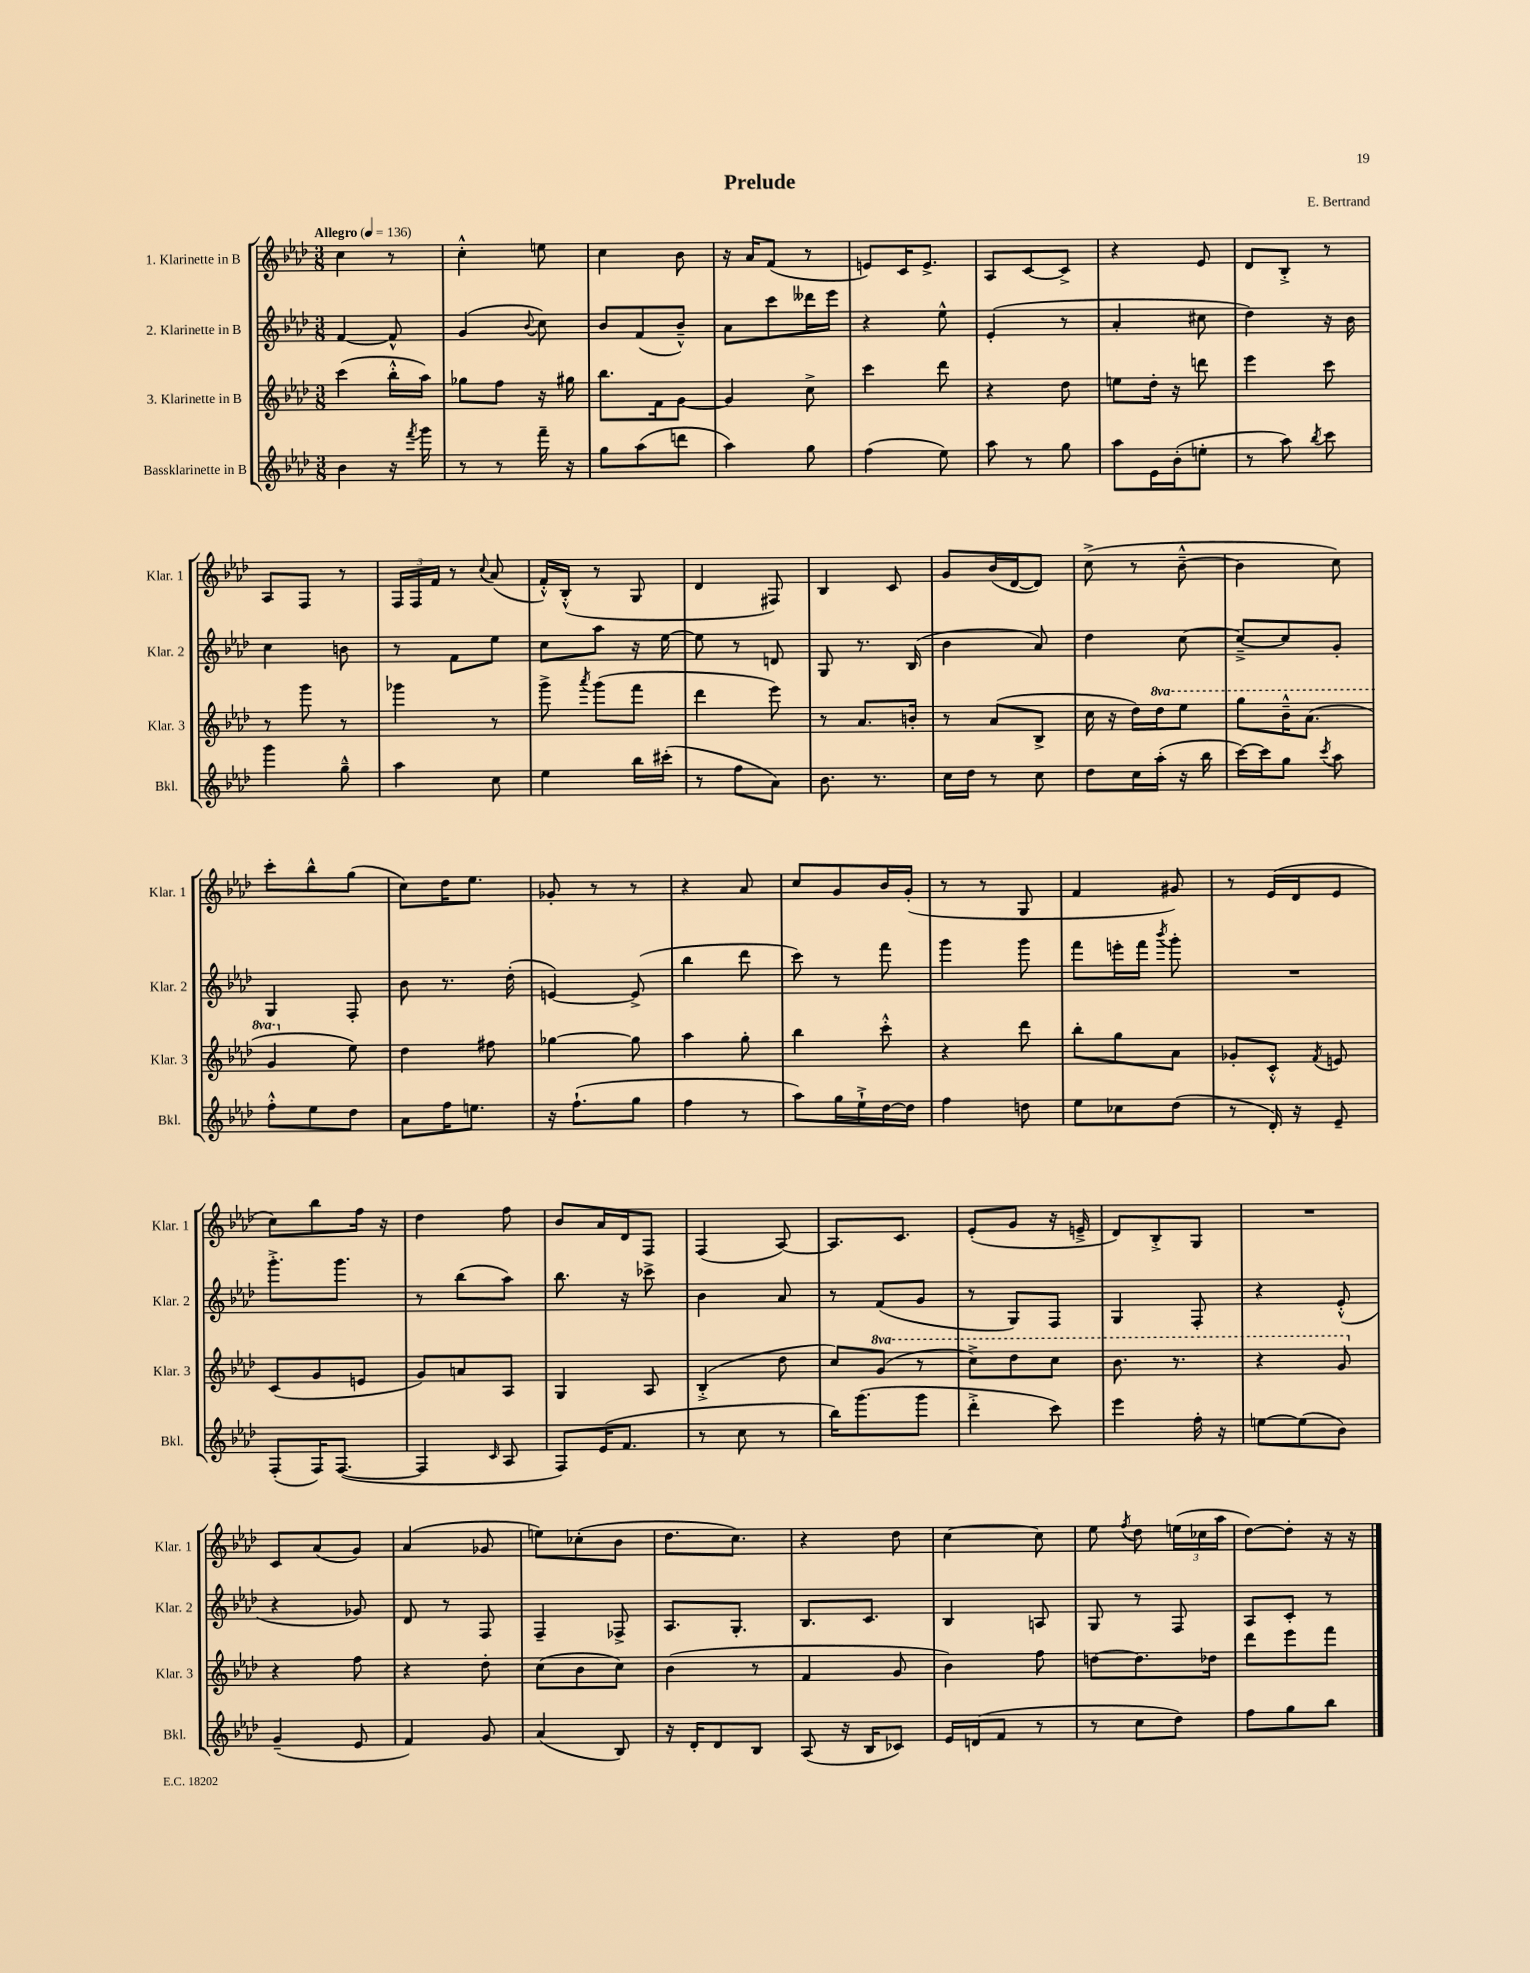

**kern	**kern	**kern	**kern
*part4	*part3	*part2	*part1
*staff4	*staff3	*staff2	*staff1
*I"Bassklarinette in B	*I"3. Klarinette in B	*I"2. Klarinette in B	*I"1. Klarinette in B
*I'Bkl.	*I'Klar. 3	*I'Klar. 2	*I'Klar. 1
*clefG2	*clefG2	*clefG2	*clefG2
*k[b-e-a-d-]	*k[b-e-a-d-]	*k[b-e-a-d-]	*k[b-e-a-d-]
*M3/8	*M3/8	*M3/8	*M3/8
*MM136	*MM136	*MM136	*MM136
=1	=1	=1	=1
!	!	!	!LO:TX:a:B:t=Allegro
4b-\	(4ccc\	[4f/	4cc\
16r	16bb-'^^\LL	8f^^/]	8r
8qfff/	.	.	.
16ggg\	16aa-\JJ)	.	.
=2	=2	=2	=2
8r	8gg-X\L	(4g/	4cc'^^\
8r	8ff\J	.	.
.	.	8qqb-/	.
16fff~\	16r	8cc\)	8een\
16r	16gg#X\	.	.
=3	=3	=3	=3
8gg\L	8.bb-\L	8b-/L	4cc\
(8aa-\	.	(8f/	.
.	16f\k	.	.
8dddn\J	[8g\J	8b-~^^/J)	8b-\
=4	=4	=4	=4
4aa-\)	4g/]	8a-\L	16r
.	.	.	16a-/KL
.	.	8ccc\	(8f/J
8gg\	8cc^\	16ddd--X\L	8r
.	.	16eee-\JJ	.
=5	=5	=5	=5
(4ff\	4ccc\	4r	8en/L)
.	.	.	16c/K
.	.	.	8.e^/J
8ee-\)	8ddd-\	8ee-^^\	.
=6	=6	=6	=6
8aa-\	4r	(4e-'/	8A-/L
8r	.	.	[8c/
8gg\	8dd-\	8r	8c^/J]
=7	=7	=7	=7
8aa-\L	8een\L	4a-'/	4r
16e-\L	16dd-'\Jk	.	.
(16b-'\J	16r	.	.
8een'\J	8dddn\	8cc#X\	8e-/
=8	=8	=8	=8
8r	4eee-\	4dd-\)	8d-/L
8aa-\)	.	.	8B-'^/J
8qbb-/	.	.	.
8ccc\	8ccc\	16r	8r
.	.	16b-\	.
!!LO:LB:g=z
=9	=9	=9	=9
4ggg\	8r	4cc\	8A-/L
.	8ggg\	.	8F/J
8gg~^^\	8r	8bn\	8r
=10	=10	=10	=10
4aa-\	4ggg-X\	8r	24F/LL
.	.	.	24F/
.	.	.	24f/JJ
.	.	8f\L	8r
.	.	.	8qqcc/
8cc\	8r	8ee-\J	(8a-/
=11	=11	=11	=11
4ee-\	8ggg^\	8cc\L	16f'^^/LL)
.	.	.	(16B-'^^/JJ
.	8qaaa-/	.	.
.	(8ggg\L	8aa-\J	8r
16bb-\LL	8fff\J	16r	8G/
(16ccc#X'\JJ	.	[16ee-\	.
=12	=12	=12	=12
8r	4ddd-\	8ee-\]	4d-/
8ff\L	.	8r	.
8a-\J)	8eee-\)	8dn/	8F#X/)
=13	=13	=13	=13
8.b-\	8r	8G/	4B-/
.	8.a-/L	8.r	.
8.r	.	.	.
.	.	.	8c/
.	16bn'/Jk	(16B-/	.
=14	=14	=14	=14
16cc\LL	8r	4b-\	8g/L
16dd-\JJ	.	.	.
8r	(8a-/L	.	(16b-/L
.	.	.	[16d-/J
8cc\	8B-^/J	8a-/)	8d-/J])
=15	=15	=15	=15
8dd-\L	16cc\	4dd-\	(8cc^\
.	16r	.	.
16cc\L	16dd-\LL)	.	8r
*	*8va	*	*
(16aa-'\JJ	16ddd-\J	.	.
16r	8eee-\J	[8cc\	[8b-~^^\
16bb-\	.	.	.
=16	=16	=16	=16
[16ccc\LL)	8ggg\L	8cc~^/L_	4b-\]
16ccc\J]	.	.	.
8gg\J	16bb-~^^\K	8cc/]	.
.	(8.aa-\J	.	.
8qccc/	.	.	.
8aa-\	.	8g'/J	8cc\)
!!LO:LB:g=z
=17	=17	=17	=17
8ff'^^\L	4gg/	4G/	8ccc'\L
8ee-\	.	.	8bb-^^\
*	*X8va	*	*
8dd-\J	8ee-\)	8F'/	(8gg\J
=18	=18	=18	=18
8a-\L	4dd-\	8b-\	8cc\L)
16ff\K	.	8.r	16dd-\K
8.een\J	.	.	8.ee-\J
.	8ff#X\	.	.
.	.	(16dd-'\	.
=19	=19	=19	=19
16r	[4gg-X\	[4en/)	8g-X'/
(8.ff`\L	.	.	.
.	.	.	8r
8gg\J	8gg-\]	(8e^/]	8r
=20	=20	=20	=20
4ff\	4aa-\	4bb-\	4r
8r	8gg'\	8ddd-\	8a-/
=21	=21	=21	=21
8aa-\L)	4bb-\	8ccc\)	8cc/L
16gg\L	.	8r	8g/
16ee-`^\	.	.	.
[16dd-\	8ccc'^^\	8fff\	16b-/L
16dd-\JJ]	.	.	(16g'/JJ
=22	=22	=22	=22
4ff\	4r	4ggg\	8r
.	.	.	8r
8ddn\	8ddd-\	8ggg\	8G/
=23	=23	=23	=23
8ee-\L	8bb-'\L	8fff\L	4f/
8cc-X\	8gg\	16eeen'\L	.
.	.	16fff\JJ	.
.	.	8qbbb-/	.
(8dd-\J	8a-\J	8ggg'\	8g#X/)
=24	=24	=24	=24
8r	8g-X'/L	4.r	8r
16d-'/)	8c'^^/J	.	(16e-/LL
16r	.	.	16d-/J
.	8qf/	.	.
8e-~/	8en/	.	8e-/J
!!LO:LB:g=z
=25	=25	=25	=25
(8F'/L	(8c/L	8.ggg'^\L	8cc\L)
16F/K)	8g/	.	8bb-\
([8.F/J	.	8.ggg\J	.
.	8en/J	.	16ff\Jk
.	.	.	16r
=26	=26	=26	=26
4F/]	8g/L)	8r	4dd-\
.	8an/	(8bb-\L	.
16qqc/	.	.	.
8A-/	8A-/J	8aa-\J)	8ff\
=27	=27	=27	=27
8F/L)	4G/	8.bb-\	8b-/L
(16e-/K	.	.	16a-/L
8.f/J	.	16r	16d-/J
.	8A-/	8ccc-X^\	8F/J
=28	=28	=28	=28
8r	(4B-'^/	4b-\	(4F/
8cc\	.	.	.
8r	8dd-\	8a-/	[8A-/)
=29	=29	=29	=29
16bb-\KL)	8cc/L)	8r	8.A-/L]
(8.ggg\	.	.	.
*	*8va	*	*
.	(8gg/J	(8f/L	.
.	.	.	8.c/J
8ggg\J	8r	8g/J	.
=30	=30	=30	=30
4ddd-'^\	8ccc^\L)	8r	(8e-'/L
.	8ddd-\	8G/L)	8g/J
8ccc\)	8ccc\J	8F/J	16r
.	.	.	16en~^/
=31	=31	=31	=31
4eee-\	8.bb-\	4G/	8d-/L)
.	.	.	8B-'^/
.	8.r	.	.
16ff'\	.	8F'/	8G/J
16r	.	.	.
=32	=32	=32	=32
[8een\L	4r	4r	4.r
(8ee\]	.	.	.
8b-\J)	8gg/	(8e-'^^/	.
!!LO:LB:g=z
=33	=33	=33	=33
*	*X8va	*	*
(4g~/	4r	4r	8c/L
.	.	.	(8a-/
8e-/	8ff\	8g-X/)	8g/J)
=34	=34	=34	=34
4f/)	4r	8d-/	(4a-/
.	.	8r	.
8g/	8dd-'\	8F/	8g-X/
=35	=35	=35	=35
(4a-/	(8cc\L	4F~/	8een\L)
.	8b-\	.	(8cc-X'\
8B-/)	8cc\J)	8F-X^/	8b-\J
=36	=36	=36	=36
16r	(4b-\	8.A-/L	8.dd-\L
16d-'/KL	.	.	.
8d-/	.	.	.
.	.	8.G'/J	8.cc\J)
8B-/J	8r	.	.
=37	=37	=37	=37
(8A-/	4f/	8.B-/L	4r
16r	.	.	.
16B-/KL	.	8.c/J	.
8c-X/J)	8g/	.	8dd-\
=38	=38	=38	=38
16e-/LL	4b-\)	4B-/	[4cc\
(16dn/J	.	.	.
8f/J	.	.	.
8r	8ff\	8An/	8cc\]
=39	=39	=39	=39
8r	[8ddn\L	8G/	8ee-\
.	.	.	8qff/
8cc\L	8.dd\]	8r	8dd-\
8dd-\J)	.	8F/	(24een\LL
.	.	.	24cc-X\
.	16dd-X\Jk	.	.
.	.	.	24aa-\JJ
=40	=40	=40	=40
8ff\L	8ddd-\L	8A-/L	[8dd-\L)
8gg\	8eee-\	8c'/J	8dd-'\J]
8bb-\J	8fff\J	8r	16r
.	.	.	16r
==	==	==	==
*-	*-	*-	*-
